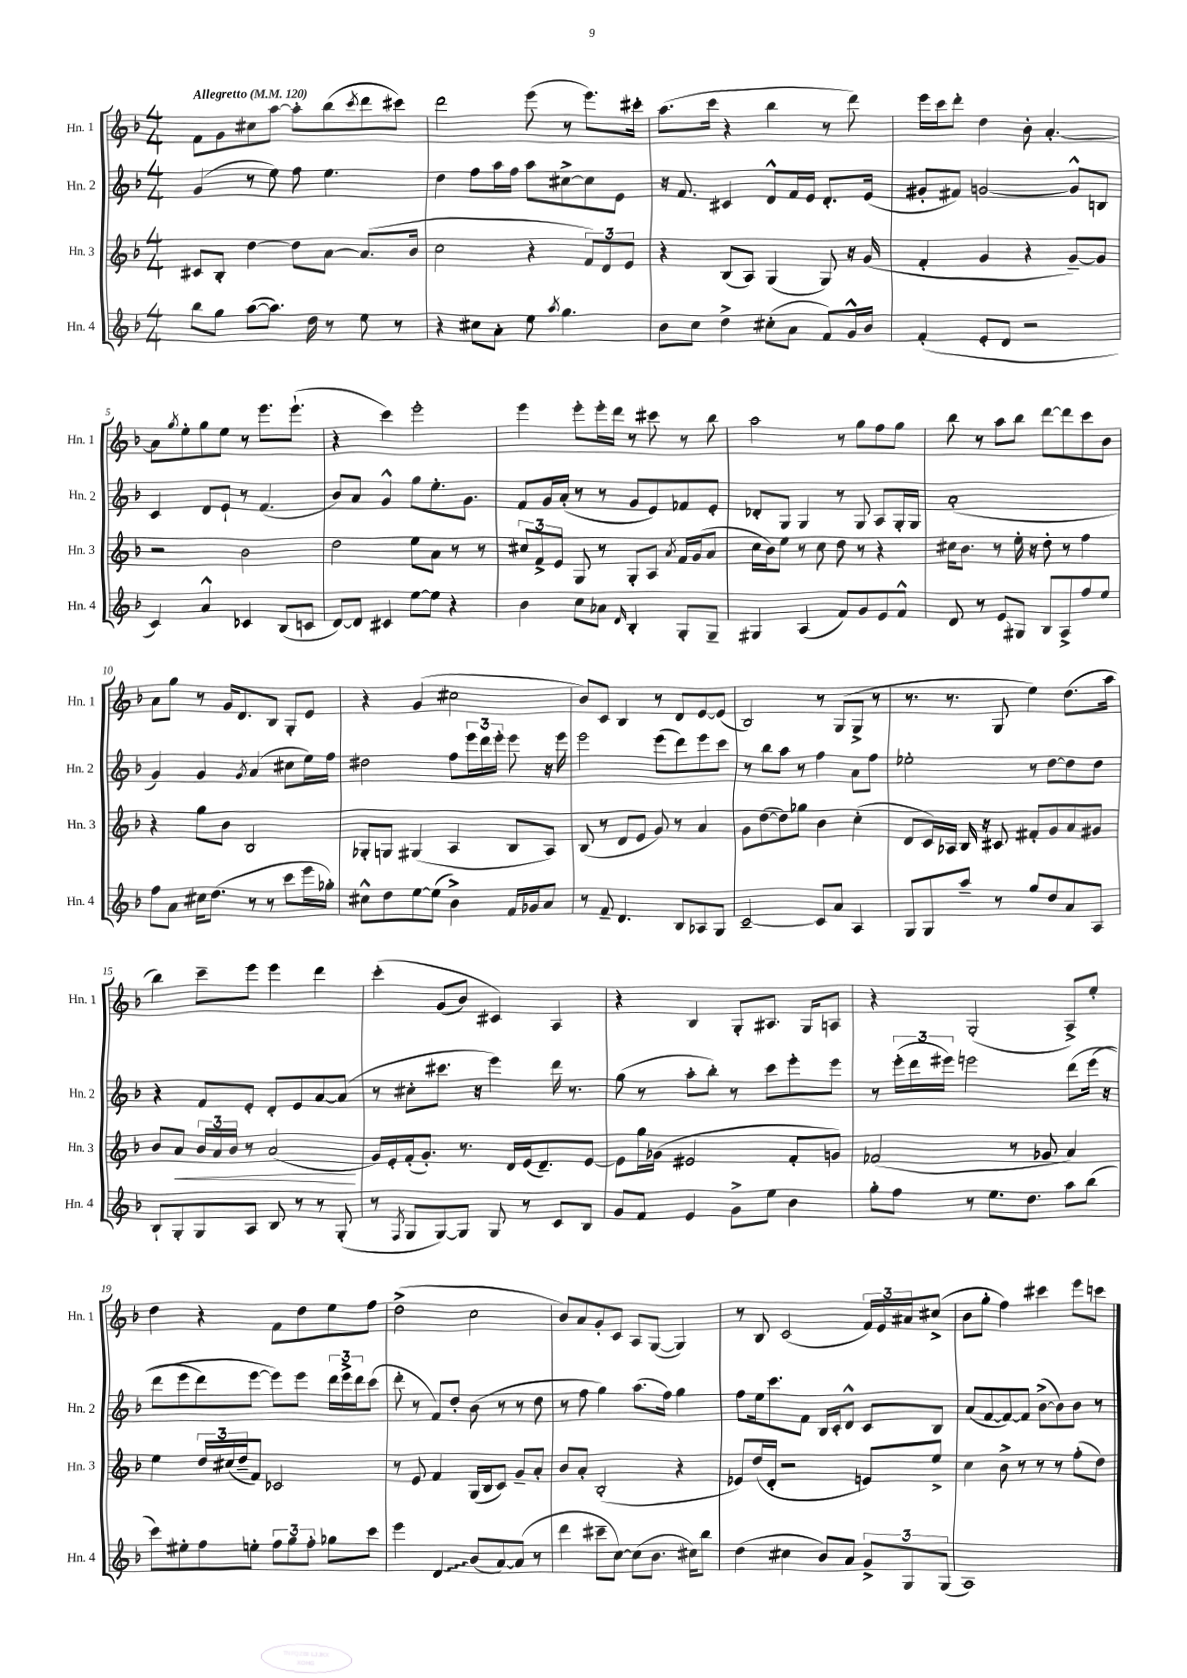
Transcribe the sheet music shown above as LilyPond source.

<<
\new StaffGroup <<
\new Staff = "s0" \with { instrumentName = "Hn. 1" shortInstrumentName = "Hn. 1" } {
    \clef treble \key f \major \numericTimeSignature \time 4/4 \tempo "Allegretto" 4 = 120
    f'8 g'8 cis''8 a''8~ a''8-. bes''8( \acciaccatura { c'''8 } d'''8 cis'''8) |
    d'''2 e'''8( r8 e'''8.) cis'''16-. |
    a''8.( c'''16 r4 bes''4 r8 d'''8) |
    e'''16 c'''16 d'''8-. d''4 bes'8-. a'4.~-. |
    a'8 \acciaccatura { g''8 } e''8-. g''8 e''8 r8 e'''8. e'''8.-!( |
    r4 c'''4) e'''2-. |
    e'''4 e'''8-. e'''16-. d'''16 r8 cis'''8 r8 bes''8 |
    a''2 r8 g''8 f''8 g''8 |
    bes''8 r8 a''8 bes''8 d'''8~ d'''8 c'''8 bes'8 |
    a'8 g''8 r8 g'16 d'8. bes8 g8-. e'8 |
    r4 g'4( cis''2 |
    bes'8) c'8 bes4 r8 d'8 e'8~ e'8( |
    bes2) r8 g8( g8-> r8 |
    r8. r8. g8 e''4) d''8.( a''16 |
    bes''4) c'''8-- e'''8 e'''4 d'''4 |
    c'''4-.\( g'8( bes'8) cis'4\) a4 |
    r4 bes4 g8-. ais8. g16 a8 |
    r4 g2-.( a8->) e''8-. |
    d''4 r4 f'8 d''8 e''8 f''8 |
    d''2->( c''2 |
    bes'8) a'8 g'8-. c'8 a8 g8~( g4) |
    r8 bes8 c'2( \tuplet 3/2 { f'16) e'16 ais'16 } cis''8->( |
    bes'8 g''8-. f''4) cis'''4 e'''8 c'''8 \bar "|." |
}
\new Staff = "s1" \with { instrumentName = "Hn. 2" shortInstrumentName = "Hn. 2" } {
    \clef treble \key f \major \numericTimeSignature \time 4/4
    g'4( r8 e''8) f''8 e''4. |
    d''4 f''8 a''16 f''16 a''8 cis''8~-> cis''8 e'8 |
    r16 f'8. cis'4 d'8-^ f'16 e'16 d'8.-. e'16( |
    gis'8-. fis'8) g'2~ g'8-^ b8 |
    c'4 d'8 e'8-! r8 f'4.( |
    bes'8) a'8 g'4-^ g''8 e''8.-. g'8. |
    f'8 g'16 a'16-.( r8 r8 g'8 e'8) fes'8 e'8-. |
    des'8-. g8 g4 r8 g8 a8 g16-. g16 |
    a'1-.( |
    g'4) g'4 \acciaccatura { g'8 } a'4( cis''8 e''16) f''16 |
    dis''2 f''8 \tuplet 3/2 { e'''16 d'''16 e'''16-. } e'''8 r16 e'''16 |
    e'''2 e'''8( d'''8) e'''8 c'''8 |
    r8 bes''8 a''8 r8 f''4 a'8 f''8 |
    ees''2-. r8 d''8~ d''8 d''8 |
    r4 f'8 e'8-. d'8-. e'8 a'8~ a'8( |
    r8 cis''8-. cis'''8. r16 e'''4) d'''16 r8. |
    g''8( r8 a''8-. bes''8-.) r8 c'''8 e'''8-. e'''8 |
    r8 \tuplet 3/2 { e'''16-.( d'''16 eis'''16) } e'''2 d'''8\( e'''16( r16 |
    d'''8 e'''8 d'''8) e'''8~ e'''8\) e'''8 \tuplet 3/2 { d'''16 e'''16-> d'''16 } c'''8( |
    d'''8-. r8 f'8) d''8-. bes'8( r8 r8 d''8 |
    r8 f''8 g''4) a''8.( f''16) g''4 |
    f''8 e''16 c'''8. f'8 bes16 c'16-. d'8-^ c'8 bes8 |
    a'8( f'8~ f'8~) f'8 bes'8~->( bes'8) bes'8 r8 \bar "|." |
}
\new Staff = "s2" \with { instrumentName = "Hn. 3" shortInstrumentName = "Hn. 3" } {
    \clef treble \key f \major \numericTimeSignature \time 4/4
    cis'8 bes8-. d''4~ d''8 a'8~ a'8.( bes'16 |
    c''2 r4 \tuplet 3/2 { f'8) d'8 e'8 } |
    r4 bes8( a8) g4( g8) r16 g'16( |
    f'4-. g'4 r4 g'8~--) g'8 |
    r2 bes'2 |
    d''2 e''8 a'8 r8 r8 |
    \tuplet 3/2 { cis''8 f'8-> e'8 } g8 r8 g8-. a8 \acciaccatura { a'8 } f'16 g'16( a'8 |
    c''16 bes'16) e''8 r8 c''8 d''8 r8 r4 |
    cis''16 bes'8. r8 e''16-. r16 d''8-. r8 f''4 |
    r4 g''8 bes'8 bes2 |
    ges8-. g8 gis4( a4 bes8 a8) |
    bes8( r8 d'8 e'8 g'8) r8 a'4 |
    g'8 d''8~( d''8) ges''8 bes'4 c''4-.( |
    d'8 c'16) aes16 bes16 r16 cis'8 fis'8-. g'8 a'8 gis'8 |
    bes'8 a'8\< \tuplet 3/2 { bes'16 a'16 bes'16 } r8 a'2\!( |
    g'16) e'16-. f'16-.( g'8.-.) r8. d'16 e'16( d'8.--) e'8~ |
    e'8 g''16 ges'16( eis'2 f'8-. g'8) |
    fes'2( r8 ges'8 a'4) |
    e''4 \tuplet 3/2 { d''16 cis''16( d''16-- } f'8) ces'2 |
    r8 e'8 f'4 g16( bes16 c'8) g'8-- a'8-. |
    bes'8 a'8-. bes2-.( r4 |
    ees'8) d''16( d'16-. r2 e'8) e''8-> |
    c''4 bes'8-> r8 r8 r8 f''8-.( d''8) \bar "|." |
}
\new Staff = "s3" \with { instrumentName = "Hn. 4" shortInstrumentName = "Hn. 4" } {
    \clef treble \key f \major \numericTimeSignature \time 4/4
    bes''8 g''8 a''8~( a''8.) d''16 r8 e''8 r8 |
    r4 cis''8 a'8-. e''8 \acciaccatura { a''8 } g''4. |
    bes'8 c''8 d''4-> cis''8-.( a'8 f'8) g'16-^ bes'16 |
    f'4-.( e'8-. d'8 r2 |
    c'4) a'4-^ ces'4 bes8( c'8 |
    d'8~) d'8 cis'4 e''8~ e''8 r4 |
    bes'4 c''8 aes'8 \grace { d'16 } bes4-. g8-. g8-- |
    gis4 a4( f'8) g'8 e'8 f'8-^ |
    d'8 r8 e'8\glissando gis8 bes8 a8-> f''8 e''8 |
    f''8 a'8 cis''16 d''8.( r8 r8 c'''8 e'''16 ges''16-.) |
    cis''8-^ d''8 e''8~ e''8( bes'4->) f'16 ges'16 a'8 |
    r8 f'8-- d'4. bes8 aes8 g8 |
    c'2~-- c'8 a'8 a4 |
    g8 g8 a''8-- r8 g''8 d''8 a'8 a8 |
    bes8-! g8-. g8 a8 bes8 r8 r8 g8-.( |
    r8 \acciaccatura { f8 } g8 g8~) g8 g8 r8 c'8 bes8 |
    g'8 f'8 e'4 g'8-> e''8 bes'4 |
    g''8-. f''8 r8 e''8. d''8. a''8 bes''8( |
    c'''8) eis''8-. f''8 e''8-. \tuplet 3/2 { f''8 g''8 f''8-. } ges''8 c'''8 |
    e'''4 \once \override Glissando.style = #'zigzag d'4\glissando bes'8( a'8~) a'8( r8 |
    d'''4 cis'''8-- c''8~) c''8( bes'8. cis''16) bes''8 |
    d''4( cis''4 bes'8) a'8 \tuplet 3/2 { g'8-> g8 g8( } |
    a1) \bar "|." |
}
>>
>>
